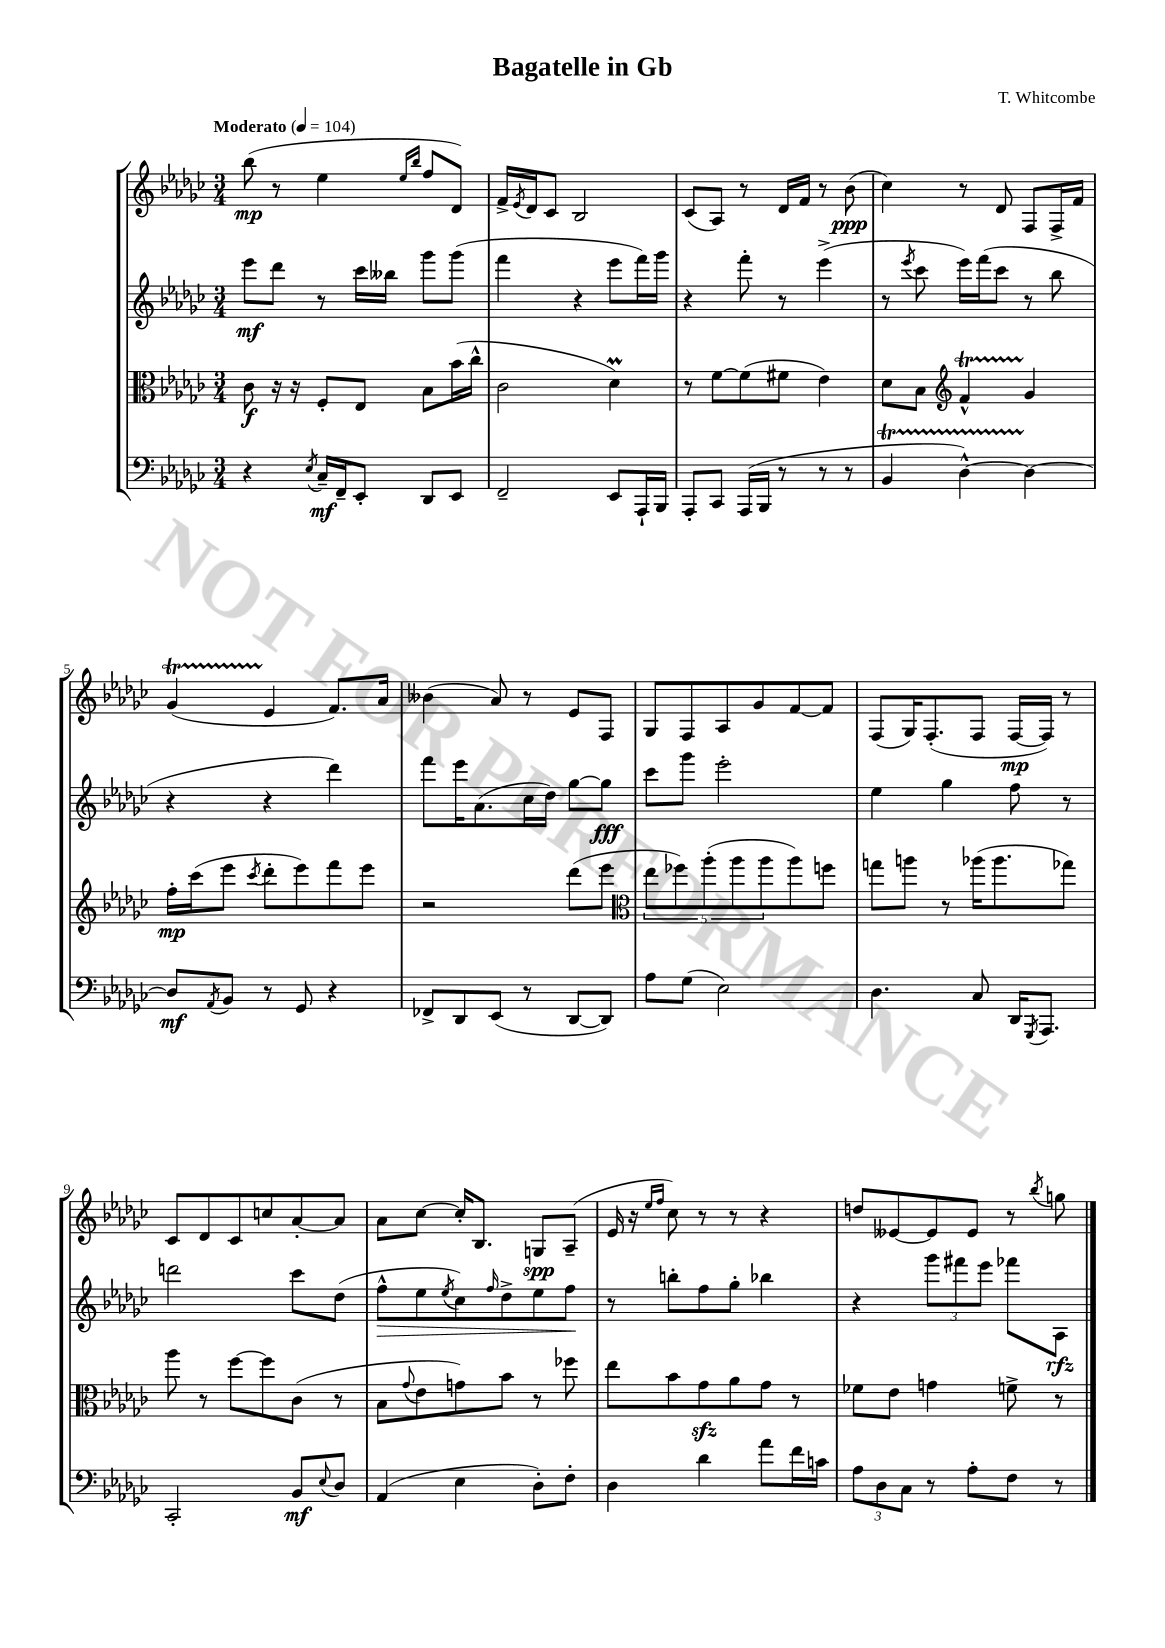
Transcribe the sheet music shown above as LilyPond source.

\header { title = "Bagatelle in Gb" composer = "T. Whitcombe" }
<<
\new StaffGroup <<
\new Staff = "s0" {
    \clef treble \key ges \major \numericTimeSignature \time 3/4 \tempo "Moderato" 4 = 104
    bes''8\mp( r8 ees''4 \grace { ees''16 bes''16 } f''8 des'8) |
    f'16-> \acciaccatura { ees'8 } des'16 ces'8 bes2 |
    ces'8( aes8) r8 des'16 f'16 r8 bes'8\ppp( |
    ces''4) r8 des'8 f8 f16-> f'16 |
    ges'4\startTrillSpan( ees'4\stopTrillSpan f'8.) aes'16 |
    beses'4( aes'8) r8 ees'8 f8 |
    ges8 f8 aes8 ges'8 f'8~ f'8 |
    f8( ges16) f8.-.( f8 f16~\mp f16) r8 |
    ces'8 des'8 ces'8 c''8 aes'8~-. aes'8 |
    aes'8 ces''8~ ces''16-. bes8. g8\spp aes8--( |
    ees'16 r16 \grace { ees''16 f''16 } ces''8) r8 r8 r4 |
    d''8 eeses'8~ eeses'8 eeses'8 r8 \acciaccatura { bes''8 } g''8 \bar "|." |
}
\new Staff = "s1" {
    \clef treble \key ges \major \numericTimeSignature \time 3/4
    ees'''8\mf des'''8 r8 ces'''16 beses''16 ges'''8 ges'''8( |
    f'''4 r4 ees'''8 f'''16) ges'''16 |
    r4 f'''8-. r8 ees'''4->( |
    r8 \acciaccatura { ees'''8 } ces'''8 ees'''16) f'''16( ces'''8 r8 bes''8 |
    r4 r4 des'''4) |
    f'''8 ees'''16 aes'8.( ces''16 des''16) ges''8~ ges''8\fff |
    ces'''8 ges'''8 ees'''2-. |
    ees''4 ges''4 f''8 r8 |
    d'''2 ces'''8 des''8( |
    f''8-^\> ees''8 \acciaccatura { ees''8 } ces''8) \grace { f''16 } des''8-> ees''8 f''8\! |
    r8 b''8-. f''8 ges''8-. bes''4 |
    r4 \tuplet 3/2 { ges'''8 fis'''8 ees'''8 } fes'''8 aes8\rfz \bar "|." |
}
\new Staff = "s2" {
    \clef alto \key ges \major \numericTimeSignature \time 3/4
    ces'8\f r16 r16 f8-. ees8 bes8 bes'16( ces''16-^ |
    ces'2 des'4\prall) |
    r8 f'8~ f'8( fis'8 ees'4) |
    des'8 bes8 \clef treble f'4-^\startTrillSpan ges'4\stopTrillSpan |
    f''16-.\mp ces'''16( ees'''8 \acciaccatura { ces'''8 } des'''8-. ees'''8) f'''8 ees'''8 |
    r2 des'''8( ees'''8 |
    \clef alto \tuplet 5/4 { ees''8 fes''8) aes''8-.( aes''8 aes''8 } aes''8) f''8 |
    g''8 a''8 r8 aes''16( aes''8. ges''8) |
    aes''8 r8 f''8~ f''8 ces'8( r8 |
    bes8 \appoggiatura { ges'8 } ees'8 g'8) bes'8 r8 fes''8 |
    ees''8 bes'8 ges'8\sfz aes'8 ges'8 r8 |
    fes'8 ees'8 g'4 f'8-> r8 \bar "|." |
}
\new Staff = "s3" {
    \clef bass \key ges \major \numericTimeSignature \time 3/4
    r4 \acciaccatura { ees8 } ces16--\mf f,16-- ees,8-. des,8 ees,8 |
    f,2-- ees,8 aes,,16-! bes,,16 |
    aes,,8-. ces,8 aes,,16( bes,,16 r8 r8 r8 |
    bes,4\startTrillSpan des4~-^) des4~\stopTrillSpan |
    des8\mf \acciaccatura { aes,8 } bes,8 r8 ges,8 r4 |
    fes,8-> des,8 ees,8( r8 des,8~ des,8) |
    aes8 ges8( ees2) |
    des4. ces8 des,16 \acciaccatura { ges,,8 } aes,,8. |
    ces,2-. bes,8\mf \appoggiatura { ees8 } des8 |
    aes,4( ees4 des8-.) f8-. |
    des4 des'4 aes'8 f'16 c'16 |
    \tuplet 3/2 { aes8 des8 ces8 } r8 aes8-. f8 r8 \bar "|." |
}
>>
>>
